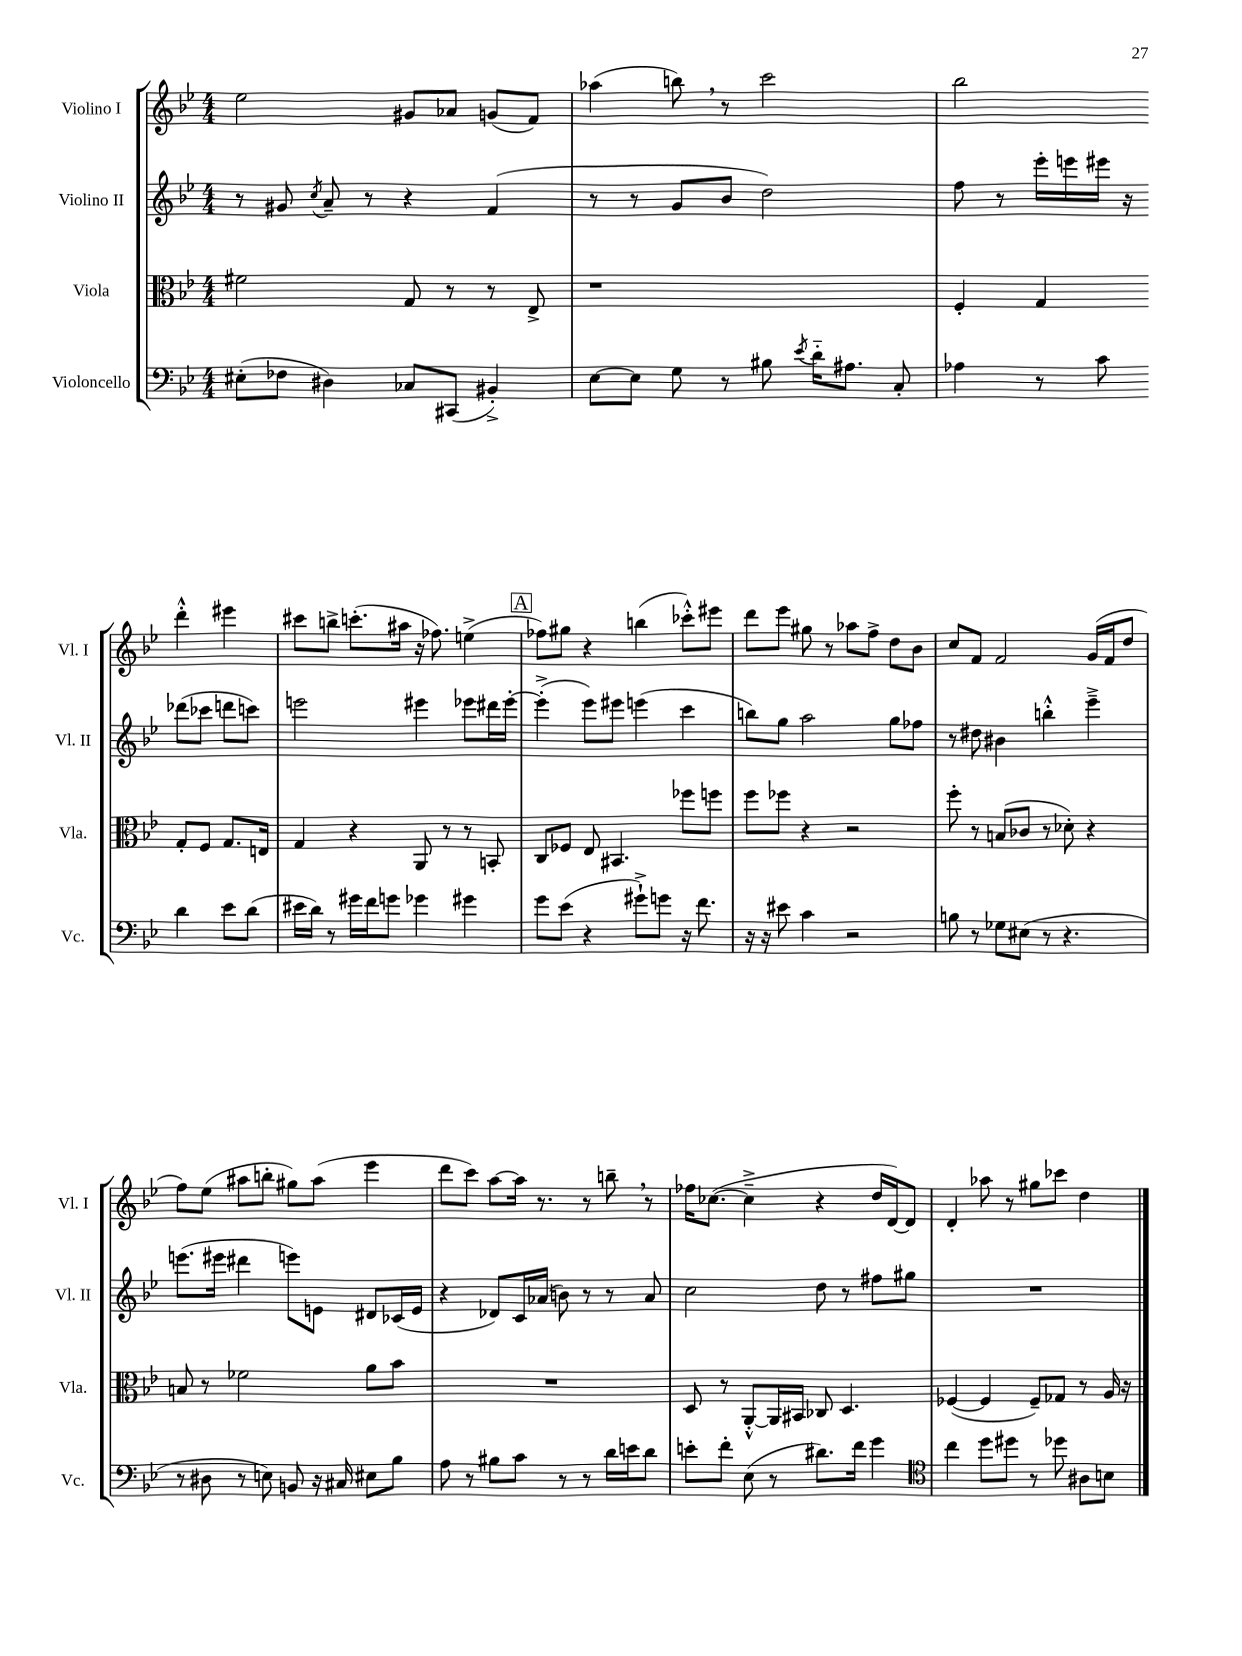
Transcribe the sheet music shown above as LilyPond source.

<<
\new StaffGroup <<
\new Staff = "s0" \with { instrumentName = "Violino I" shortInstrumentName = "Vl. I" } {
    \clef treble \key bes \major \numericTimeSignature \time 4/4
    \autoBeamOff ees''2 gis'8[ aes'8] g'8[( f'8]) |
    aes''4( b''8) \breathe r8 c'''2 |
    bes''2 d'''4-.-^ eis'''4 |
    cis'''8[ b''8]-> c'''8.[-.( ais''16] r16 fes''8.) e''4->( |
    \mark \markup { \box "A" } fes''8[) gis''8] r4 b''4( ces'''8[-.-^) eis'''8] |
    d'''8[ ees'''8] gis''8 r8 aes''8[ f''8]-> d''8[ bes'8] |
    c''8[ f'8] f'2 g'16[( f'16 d''8] |
    f''8[) ees''8]( ais''8[ b''8]-. gis''8[) ais''8]( ees'''4 |
    d'''8[ c'''8]) a''8[~ a''16] r8. r8 b''8-- \breathe r8 |
    fes''16[ ces''8.]~( ces''4---> r4 d''16[ d'16~) d'8] |
    d'4-. aes''8 r8 gis''8[ ces'''8] d''4 \bar "|." |
}
\new Staff = "s1" \with { instrumentName = "Violino II" shortInstrumentName = "Vl. II" } {
    \clef treble \key bes \major \numericTimeSignature \time 4/4
    \autoBeamOff r8 gis'8 \acciaccatura { c''8 } a'8-- r8 r4 f'4( |
    r8 r8 g'8[ bes'8] d''2) |
    f''8 r8 ees'''16[-. e'''16 eis'''16] r16 des'''8[( ces'''8] d'''8[ c'''8]) |
    e'''2 eis'''4 ees'''8[ dis'''16 ees'''16]~-. |
    \mark \markup { \box "A" } ees'''4-.->( ees'''8[) eis'''8] e'''4( c'''4 |
    b''8[) g''8] a''2 g''8[ fes''8] |
    r8 dis''8 bis'4 b''4-.-^ ees'''4---> |
    e'''8.[( eis'''16] dis'''4 e'''8[) e'8] dis'8[ ces'16( e'16] |
    r4 des'8[) c'16 aes'16]( b'8) r8 r8 aes'8 |
    c''2 d''8 r8 fis''8[ gis''8] |
    R1 \bar "|." |
}
\new Staff = "s2" \with { instrumentName = "Viola" shortInstrumentName = "Vla." } {
    \clef alto \key bes \major \numericTimeSignature \time 4/4
    \autoBeamOff fis'2 g8 r8 r8 ees8-> |
    r1 |
    f4-. g4 g8[-. f8] g8.[ e16] |
    g4 r4 a,8 r8 r8 b,8-. |
    \mark \markup { \box "A" } c8[ fes8] ees8 bis,4. fes''8[ f''8] |
    f''8[ fes''8] r4 r2 |
    f''8-. r8 b8[( ces'8] r8 des'8-.) r4 |
    b8 r8 fes'2 a'8[ bes'8] |
    R1 |
    d8 r8 a,8[~-.-^ a,16 bis,16] ces8 d4. |
    fes4~( fes4 fes8[--) ges8] r8 a16 r16 \bar "|." |
}
\new Staff = "s3" \with { instrumentName = "Violoncello" shortInstrumentName = "Vc." } {
    \clef bass \key bes \major \numericTimeSignature \time 4/4
    \autoBeamOff eis8[-.( fes8] dis4) ces8[ cis,8]( bis,4-.->) |
    ees8[~ ees8] g8 r8 bis8 \acciaccatura { ees'8 } d'16[-_ ais8.] c8-. |
    aes4 r8 c'8 d'4 ees'8[ d'8]( |
    eis'16[ d'16]) r8 gis'16[ f'16 g'8] ges'4 gis'4 |
    \mark \markup { \box "A" } g'8[ ees'8]( r4 gis'8[-!->) g'8] r16 f'8. |
    r16 r16 eis'8 c'4 r2 |
    b8 r8 ges8[ eis8]( r8 r4. |
    r8 dis8 r8 e8) b,8 r16 cis16 eis8[ bes8] |
    a8 r8 bis8[ c'8] r8 r8 d'16[ e'16 d'8] |
    e'8[-. f'8]-. ees8( r8 dis'8.[) f'16] g'4 |
    \clef tenor c''4 d''8[ dis''8] r8 des''8 ais8[ b8] \bar "|." |
}
>>
>>
\layout { \context { \Score \remove "Bar_number_engraver" } }
